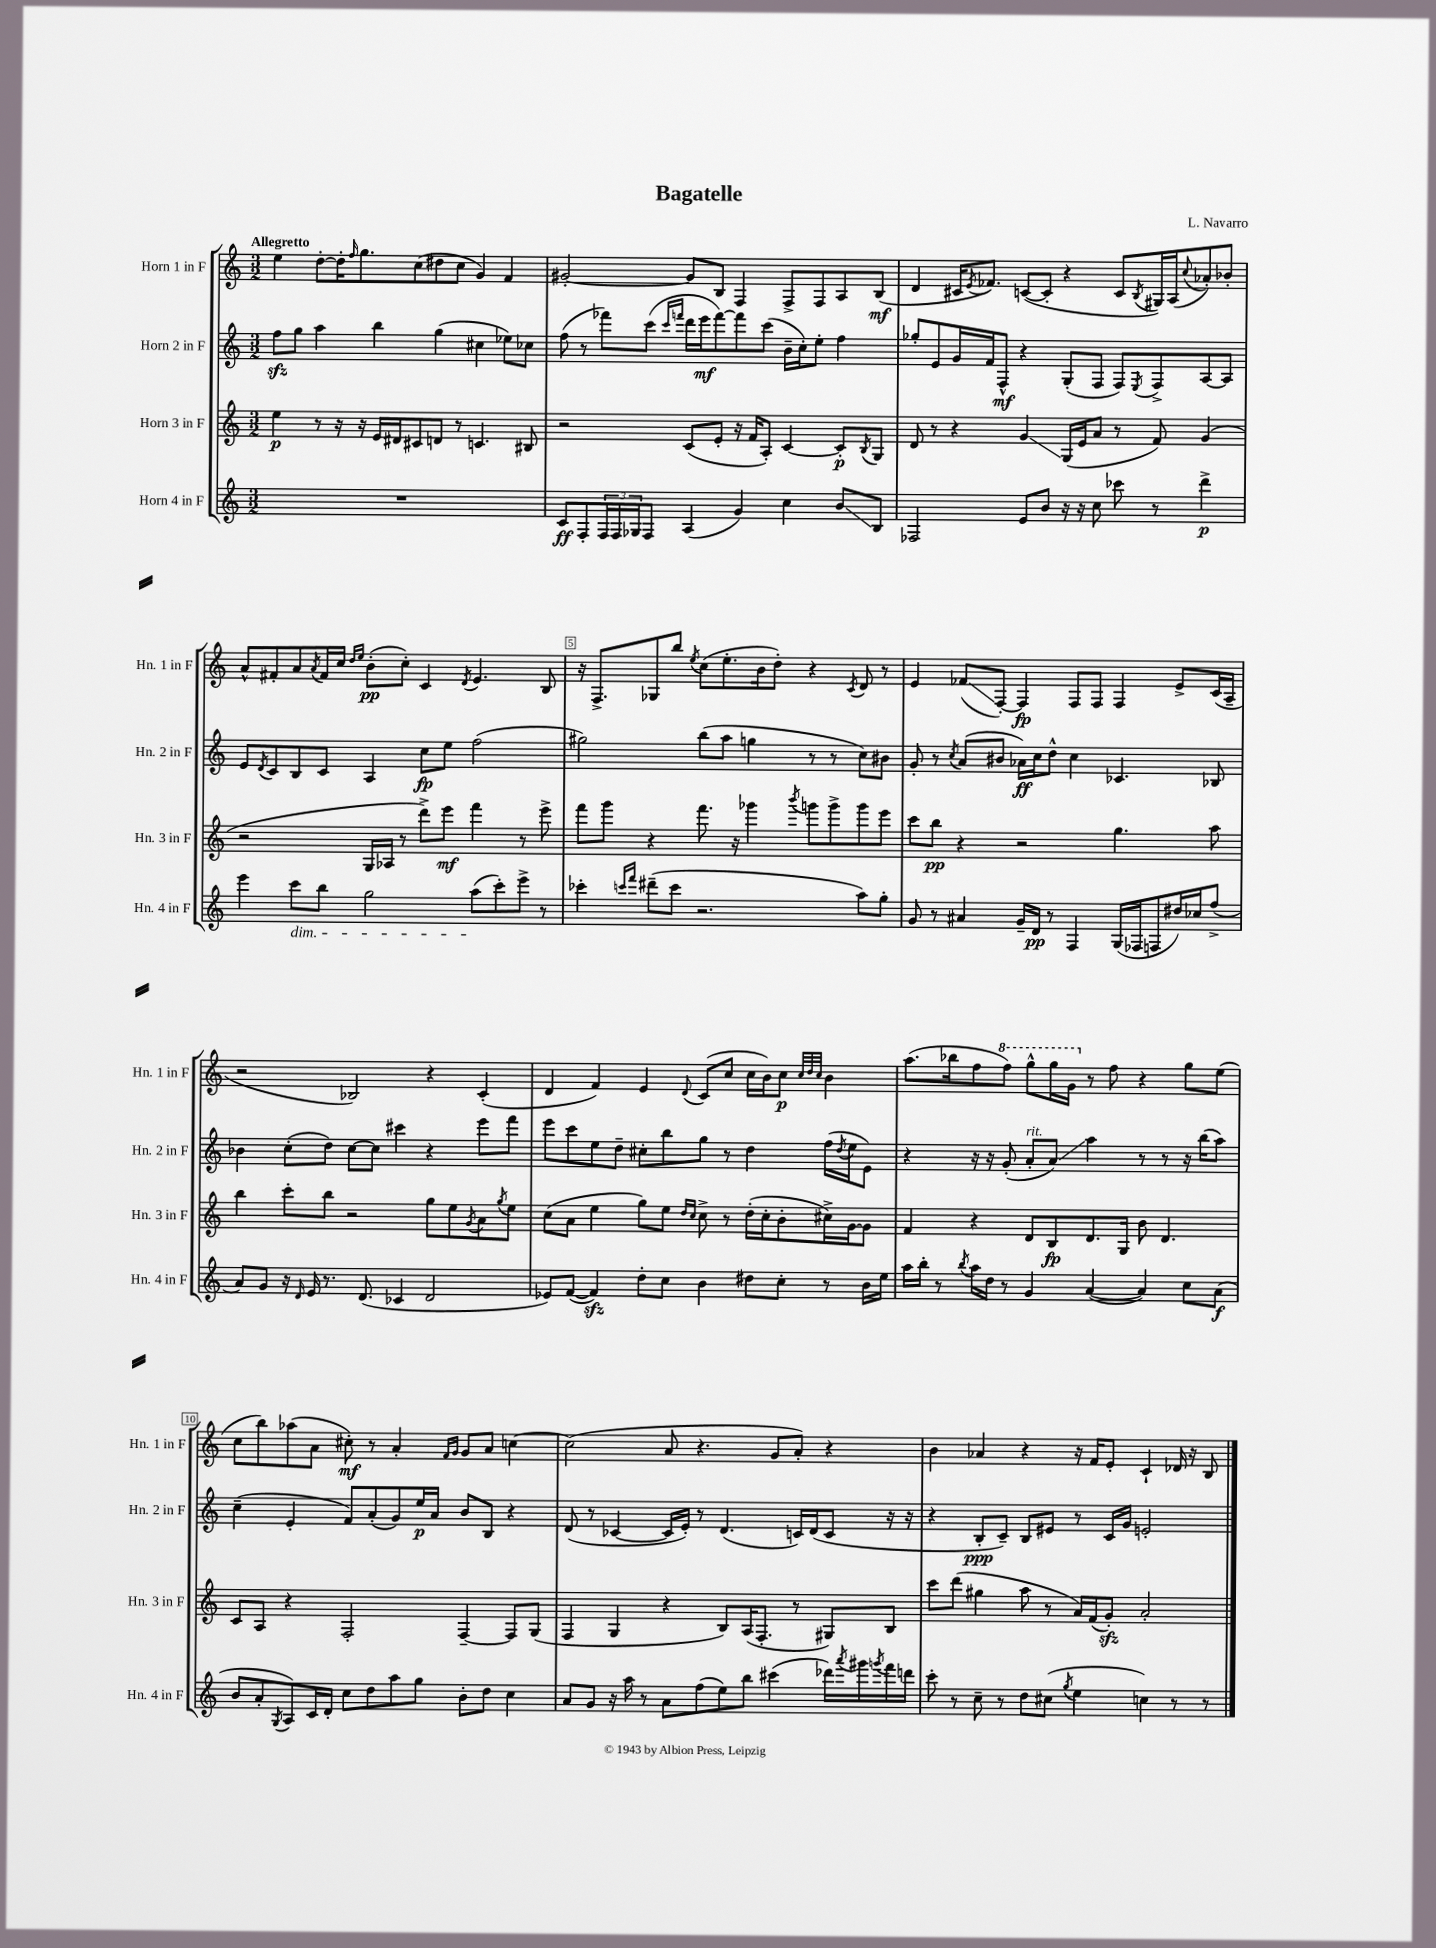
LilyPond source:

\header { title = "Bagatelle" composer = "L. Navarro" }
<<
\new StaffGroup <<
\new Staff = "s0" \with { instrumentName = "Horn 1 in F" shortInstrumentName = "Hn. 1 in F" } {
    \clef treble \key c \major \numericTimeSignature \time 3/2 \tempo "Allegretto"
    e''4 d''8~-. d''16-. \grace { f''16 } g''8. c''8( dis''8 c''8 g'4) f'4 |
    gis'2~-. gis'8 b8 f4 f8-> f8 a8 b8\mf( |
    d'4 cis'16 \acciaccatura { e'8 } fes'8.) c'8~( c'8-. r4 c'8 \acciaccatura { b8 } gis16) a16( \appoggiatura { c''8 } aes'8-.) bes'8-. |
    a'8-^ fis'8-. a'8 \acciaccatura { a'8 } fis'16 c''16 \grace { d''16 e''16 } b'8-.\pp( c''8-.) c'4 \acciaccatura { d'8 } e'4. b8 |
    r16 f8.-> ges8 b''8 \acciaccatura { e''8 } c''8( e''8.-. b'16 d''8-.) r4 \acciaccatura { c'8 } d'8 r8 |
    e'4 fes'8\glissando( f8~-.) f4\fp f8 f8 f4 e'8-> c'16( a16-- |
    r2 bes2) r4 c'4-.( |
    d'4 f'4) e'4 \appoggiatura { d'8 } c'8( c''8 c''16 b'16) c''8\p \grace { c''32 d''32 c''32 } b'4 |
    a''8.( bes''16 f''8 \ottava #1 f'''8) g'''8-^ g'''16 g''16 \ottava #0 r8 f''8 r4 g''8 e''8( |
    c''8 b''8) aes''8( a'8 cis''8-.\mf) r8 a'4-. \grace { f'16 g'16 } g'8 a'8 c''4~ |
    c''2( a'8 r4. g'8 a'8-.) r4 |
    b'4 aes'4 r4 r16 f'16 e'8-. c'4-! des'16 r16 b8 \bar "|." |
}
\new Staff = "s1" \with { instrumentName = "Horn 2 in F" shortInstrumentName = "Hn. 2 in F" } {
    \clef treble \key c \major \numericTimeSignature \time 3/2
    f''8\sfz g''8 a''4 b''4 g''4( cis''4 ees''8) ces''8 |
    f''8( r8 fes'''8) c'''8( \grace { c'''16 f'''16 } d'''16 e'''16\mf f'''8~) f'''8 c'''8( b'16-- c''16-.) e''8-. f''4 |
    ges''8-. e'8 g'16 f'16 f8-^\mf r4 g8-.( f8 f8) \acciaccatura { e8 } f8-> a8~ a8 |
    e'8 \acciaccatura { d'8 } c'8 b8 c'8 a4 c''8\fp e''8 f''2( |
    gis''2) b''8( a''8 g''4 r8 r8 c''8) bis'8 |
    g'8-. r8 \acciaccatura { c''8 } a'8( bis'8 aes'16\ff) c''16 d''8-^ c''4 ces'4. bes8 |
    bes'4 c''8-.( d''8) c''8~ c''8 cis'''4 r4 e'''8 f'''8 |
    e'''8 c'''8 e''8 d''8-- cis''8-. b''8 g''8 r8 d''4 f''16( \acciaccatura { d''8 } e''16 e'8) |
    r4 r16 r16 g'8-.( a'8-.^\markup { \italic "rit." } a'8\glissando) a''4 r8 r8 r16 b''16( a''8) |
    c''4--( e'4-. f'8) a'8-.( g'8) e''16\p a'16 b'8 b8 r4 |
    d'8( r8 ces'4~ ces'16 e'16-.) r8 d'4.( c'16) d'16( c'8 r16 r16 |
    r4 b8-.\ppp c'8--) b8 eis'8 r8 c'16 g'16 e'2-. \bar "|." |
}
\new Staff = "s2" \with { instrumentName = "Horn 3 in F" shortInstrumentName = "Hn. 3 in F" } {
    \clef treble \key c \major \numericTimeSignature \time 3/2
    e''4\p r8 r16 r16 e'16 dis'16 cis'8 d'8 r8 c'4. bis8 |
    r2 c'8( e'8-. r16 f'16 a8-.) c'4~ c'8-.\p \acciaccatura { b8 } g8 |
    d'8 r8 r4 g'4\glissando g16( e'16 a'8 r8 f'8) g'4( |
    r2 g16 aes16 r8 d'''8->) e'''8\mf f'''4 r8 e'''8-> |
    f'''8 g'''8 r4 f'''8. r16 ges'''4 \acciaccatura { b'''8 } g'''8 g'''8-> g'''8 e'''8 |
    c'''8 b''8\pp r4 r2 g''4. a''8 |
    b''4 c'''8-. b''8 r2 g''8 e''8 \acciaccatura { g'8 } a'8 \acciaccatura { g''8 } e''8 |
    c''8( a'8 e''4 g''8) e''8 \grace { d''16 c''16 } c''8-> r8 d''16-.( c''16-. b'8-. cis''16->) g'16~ g'8 |
    f'4 r4 d'8 b8\fp d'8. g16 b'8 d'4. |
    c'8 a8 r4 f2-. f4~-- f8 g8( |
    f4 g4 r4 b8) a16( f8.-. r8 gis8) b8 |
    c'''8 d'''8( gis''4 a''8 r8 a'16) f'16( g'8-.\sfz) a'2-. \bar "|." |
}
\new Staff = "s3" \with { instrumentName = "Horn 4 in F" shortInstrumentName = "Hn. 4 in F" } {
    \clef treble \key c \major \numericTimeSignature \time 3/2
    R1. |
    c'8\ff f8-. \tuplet 3/2 { f16 f16 ges16 } f8 a4( g'4) c''4 b'8\glissando b8 |
    fes2 e'8 b'8 r16 r16 c''8 ces'''8 r8 d'''4->\p |
    e'''4 c'''8\dim b''8 g''2 a''8\!( c'''8-.) e'''8-> r8 |
    ces'''4-. \grace { c'''16 f'''16 } dis'''8--( c'''8 r2. a''8) g''8-. |
    g'8 r8 ais'4 g'16-- d'16\pp r8 f4 g16( fes16 f8 dis''16) ces''16 f''8->( |
    a'8) g'8 r16 \grace { d'16 } e'16 r8. d'8.( ces'4 d'2 |
    ees'8) f'8~( f'4\sfz) d''8-. c''8 b'4 dis''8 c''8-. r8 b'16 e''16 |
    a''16 b''16-. r8 \acciaccatura { b''8 } a''16 d''16 r8 g'4 a'4~( a'4) c''8 a'8\f( |
    b'8 a'8-. \acciaccatura { g8 } a8) c'16 d'16-. c''8 d''8 a''8 g''8 b'8-. d''8 c''4 |
    a'8 g'8 r16 a''16 r8 a'8 f''8( e''8) b''8 cis'''4( des'''16) \acciaccatura { a'''8 } gis'''16 \acciaccatura { g'''8 } f'''16 d'''16 |
    c'''8-. r8 c''8-- r8 d''8 cis''8( \acciaccatura { g''8 } e''4 c''4) r8 r8 \bar "|." |
}
>>
>>
\layout { \context { \Score \override BarNumber.break-visibility = ##(#f #t #t) barNumberVisibility = #(every-nth-bar-number-visible 5) \override BarNumber.stencil = #(make-stencil-boxer 0.1 0.3 ly:text-interface::print) } }
